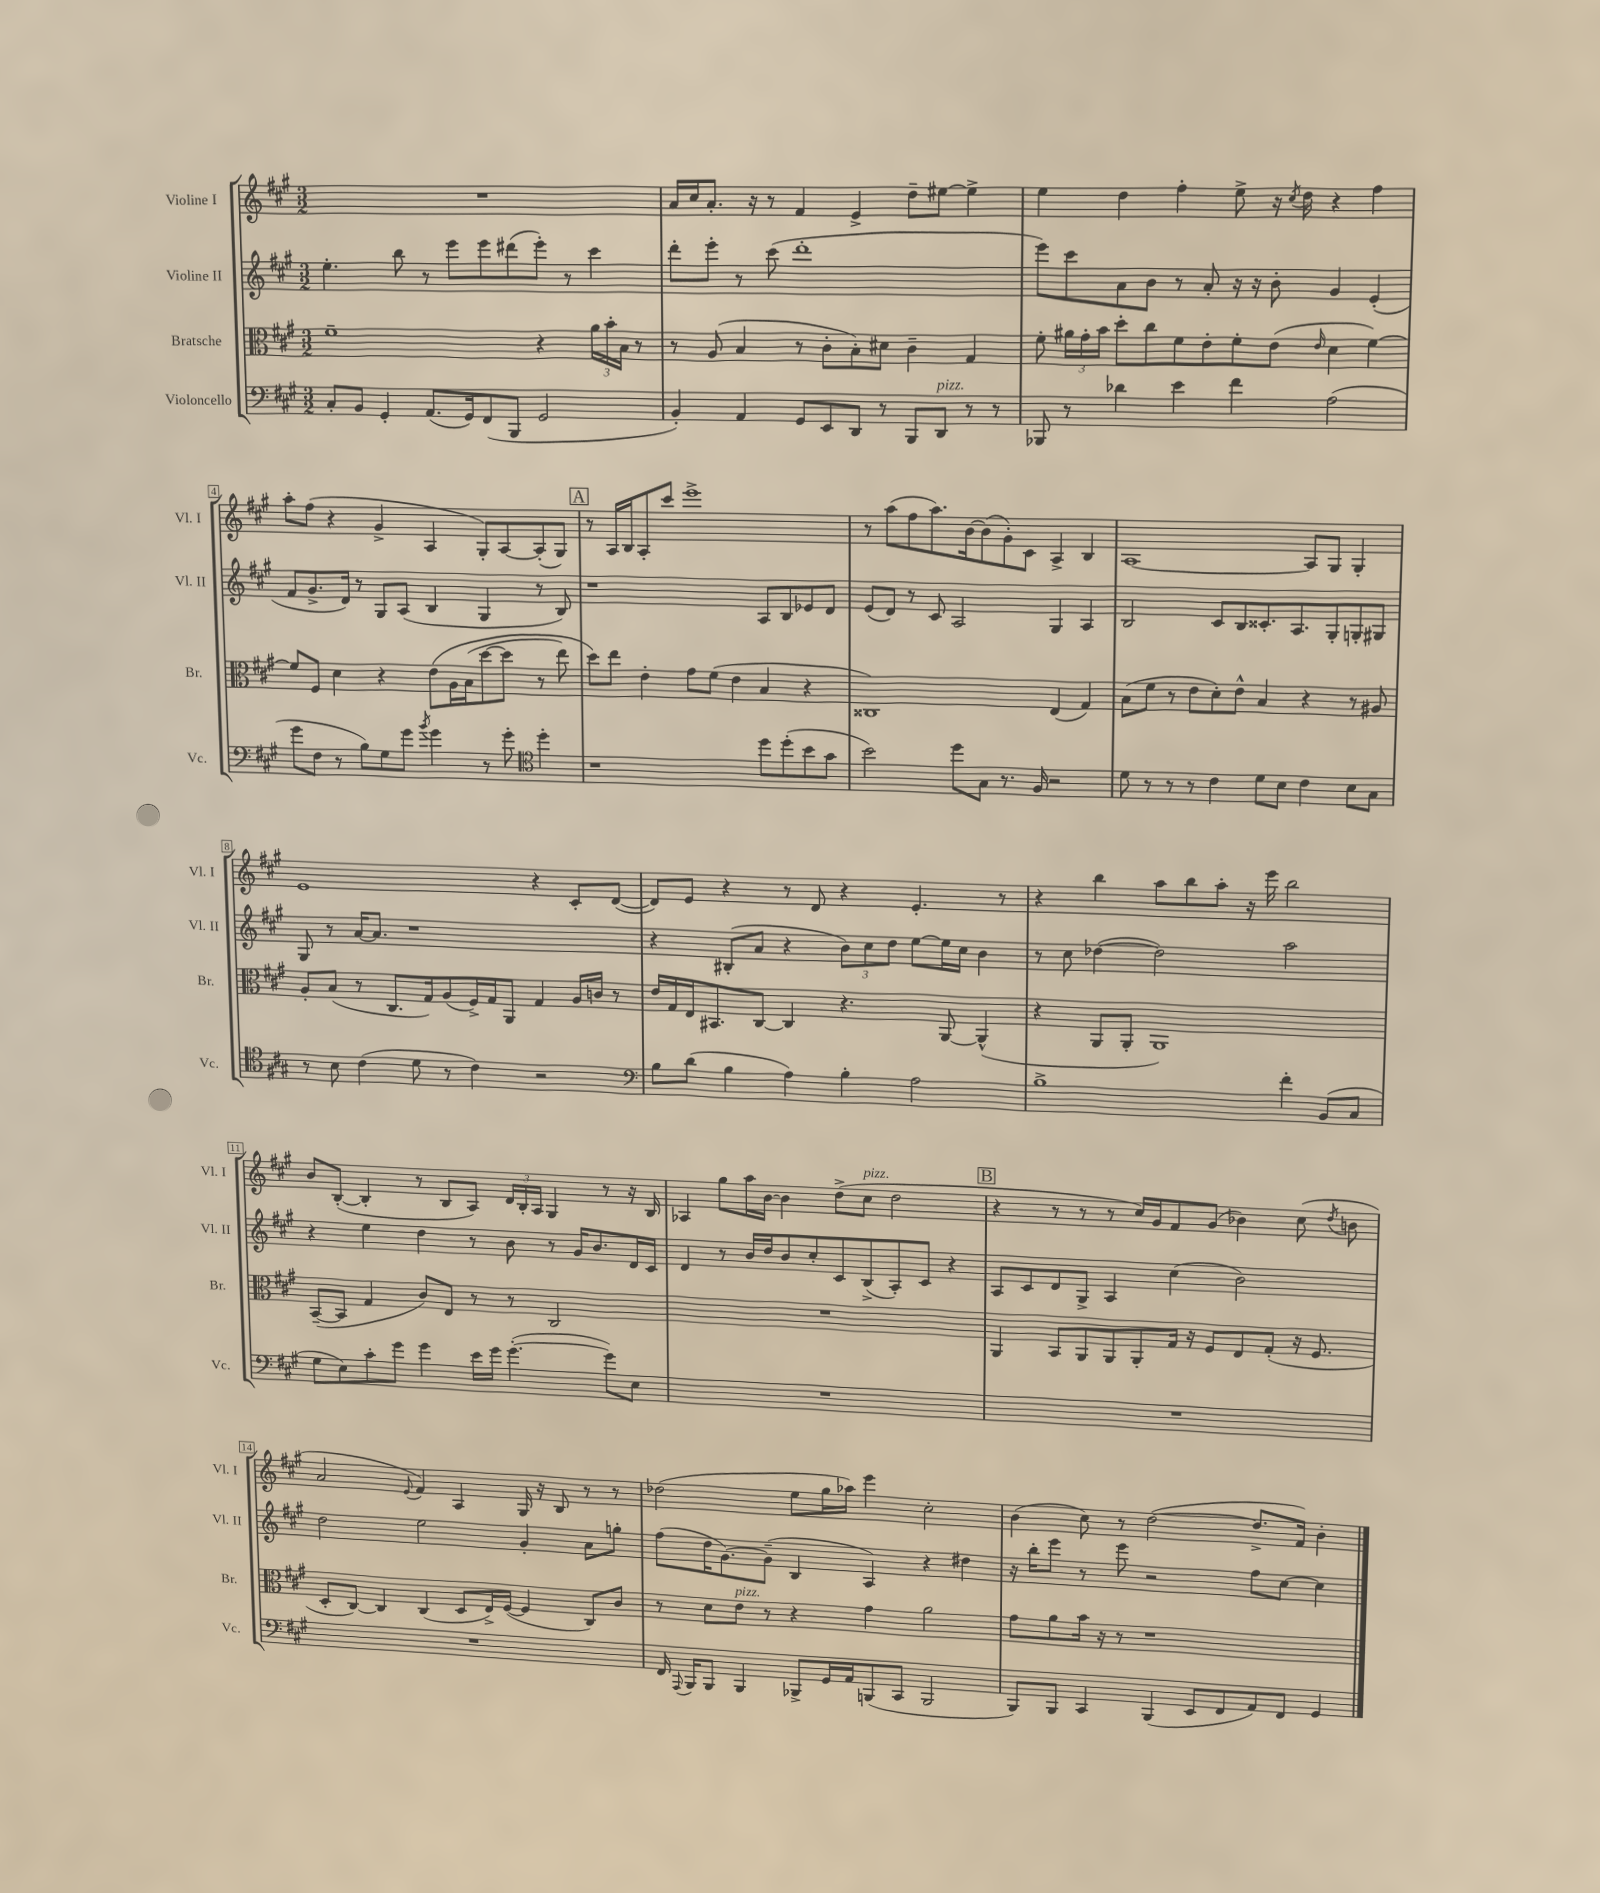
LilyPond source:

<<
\new StaffGroup <<
\new Staff = "s0" \with { instrumentName = "Violine I" shortInstrumentName = "Vl. I" } {
    \clef treble \key a \major \numericTimeSignature \time 3/2
    \autoBeamOff R1. |
    a'16[ cis''16 a'8.]-. r16 r8 fis'4 e'4-> d''8[-- eis''8]~ eis''4-> |
    e''4 d''4 fis''4-. e''8-> r16 \acciaccatura { cis''8 } d''16 r4 fis''4 |
    a''8[-. fis''8]( r4 gis'4-> a4 gis8[-.) a8~ a8-.( gis8]) |
    \mark \markup { \box "A" } r8 a16[ b16 a8-. cis'''8] e'''1-> |
    r8 a''8[( fis''8 a''8.) b'16~ b'8( gis'8-.) cis'8] a4-> b4 |
    a1~ a8[ gis8] gis4-. |
    e'1 r4 cis'8[-. d'8]~( |
    d'8[) e'8] r4 r8 d'8 r4 e'4.-. r8 |
    r4 b''4 a''8[ b''8 a''8]-. r16 e'''16 b''2 |
    b'8[ b8]~-.( b4-. r8 b8[ a8]) \tuplet 3/2 { d'16[ b16-. a16] } gis4 r8 r16 b16 |
    aes4 gis''8[ a''16 b'16]~ b'4 d''8[->( cis''8]^\markup { \italic "pizz." } d''2 |
    \mark \markup { \box "B" } r4 r8 r8 r8 cis''16[) gis'16 fis'8 gis'8]( bes'4) cis''8( \acciaccatura { d''8 } b'8 |
    a'2 \appoggiatura { e'8 } fis'4) a4 gis16 r16 b8 r8 r8 |
    des''2( e''8[ gis''16 aes''16]) e'''4 cis''2-. |
    b'4( cis''8) r8 d''2~( d''8.[-> fis'16]) b'4-. \bar "|." |
}
\new Staff = "s1" \with { instrumentName = "Violine II" shortInstrumentName = "Vl. II" } {
    \clef treble \key a \major \numericTimeSignature \time 3/2
    \autoBeamOff e''4.-. b''8 r8 e'''8[ e'''8 dis'''8( e'''8]-.) r8 cis'''4 |
    d'''8[-. e'''8]-. r8 cis'''8( d'''1-. |
    e'''8[) cis'''8 a'8 b'8] r8 a'8-. r16 r16 b'8-. gis'4 e'4-.( |
    fis'8[ gis'8.-> d'16]) r8 gis8[ a8]( b4 gis4 r8 b8) |
    \mark \markup { \box "A" } r1 a8[ b8 ees'8 d'8] |
    e'8[( d'8]) r8 cis'8 a2 gis4 a4 |
    b2 cis'8[ b8 cisis'8.-. a8. gis8-. g8-. gis8] |
    gis8 r8 a'16[~ a'8.] r1 |
    r4 bis8[-.( a'8] r4 \tuplet 3/2 { b'8[) cis''8 d''8] } e''8[~ e''16 cis''16] b'4 |
    r8 cis''8 des''4~( des''2) a''2 |
    r4 e''4 d''4 r8 b'8 r8 gis'16[ b'8. d'16 cis'16] |
    d'4 r8 b'16[ d''16 b'8 cis''8-. cis'8 b8->( a8-.) cis'8] r4 |
    \mark \markup { \box "B" } a8[ cis'8 d'8 gis8]-> a4 cis''4( b'2) |
    d''2 e''2 gis'4-. a'8[ g''8]-. |
    fis''8[( d''16 gis'8.~) gis'8]--( b4 a4) r4 dis''4 |
    r16 b''16[-. e'''8] r8 e'''8 r2 fis''8[ cis''8]~ cis''4 \bar "|." |
}
\new Staff = "s2" \with { instrumentName = "Bratsche" shortInstrumentName = "Br." } {
    \clef alto \key a \major \numericTimeSignature \time 3/2
    \autoBeamOff fis'1-- r4 \tuplet 3/2 { a'16[ b'16-. b16] } r8 |
    r8 a8( b4 r8 cis'8[-. b8-.) dis'8] cis'4-- gis4 |
    fis'8-. \tuplet 3/2 { ais'16[ gis'16-. b'16] } d''8[-. cis''8 fis'8 e'8-. fis'8-. e'8]( \grace { e'16 } d'4 fis'4~) |
    fis'8[ fis8] d'4 r4 e'8[\( a16 b16( d''8~ d''8] r8 e''8) |
    \mark \markup { \box "A" } d''8[\) e''8] e'4-. gis'8[ fis'8]( e'4 b4 r4 |
    cisis1) e4( gis4) |
    b8[( fis'8] r8 e'8[ d'8-.) e'8]-^ b4 r4 r8 ais8 |
    a8[-. b8]( r8 cis8.[ gis16) a8( fis16->) gis16 a,8] gis4 a16[ c'16] r8 |
    e'16[ gis16 e16 bis,8. cis8]~ cis4 r4. a,8~ a,4-^( |
    r4 a,8[ a,8]-. a,1) |
    b,8[~--( b,8] gis4 cis'8[) e8] r8 r8 cis2 |
    R1. |
    \mark \markup { \box "B" } a,4 b,8[ a,8 a,8 a,8-. gis16] r16 fis8[ e8 gis8]-.( r16 fis8. |
    d8[-. cis8]~) cis4 cis4( d8[ e16->) fis16]~( fis4 cis8[) cis'8] |
    r8 d'8[ e'8]^\markup { \italic "pizz." } r8 r4 gis'4 a'2 |
    gis'8[ a'8 b'16] r16 r8 r1 \bar "|." |
}
\new Staff = "s3" \with { instrumentName = "Violoncello" shortInstrumentName = "Vc." } {
    \clef bass \key a \major \numericTimeSignature \time 3/2
    \autoBeamOff cis8[-. b,8] gis,4-. a,8.[( gis,16) fis,8( b,,8] gis,2 |
    b,4-.) a,4 gis,8[ e,8 d,8] r8 b,,8[ d,8]^\markup { \italic "pizz." } r8 r8 |
    bes,,8 r8 des'4 e'4 fis'4 a2( |
    gis'8[ fis8] r8 b8[) gis8 gis'8] \acciaccatura { b'8 } gis'4 r8 gis'8-. \clef tenor d''4-. |
    \mark \markup { \box "A" } r1 d''8[ d''8-.( b'8 gis'8] |
    b'2) d''8[ gis8] r8. fis16 r2 |
    d'8 r8 r8 r8 cis'4 d'8[ b8] cis'4 b8[ gis8] |
    r8 b8 cis'4( d'8 r8 cis'4) r2 |
    \clef bass b8[ d'8]( b4 a4) b4-. a2 |
    b1-> fis'4-. b,8[( cis8] |
    gis8[ e8) cis'8-. gis'8] gis'4 e'16[ gis'16] gis'4.~-.( gis'8[) e8] |
    R1. |
    \mark \markup { \box "B" } R1. |
    R1. |
    fis,16 \appoggiatura { a,,8 } b,,16[ b,,8] b,,4 bes,,8[-> gis,16 a,16 b,,8( cis,8] b,,2 |
    b,,8[) b,,8] cis,4 b,,4( e,8[ fis,8 a,8) fis,8] gis,4 \bar "|." |
}
>>
>>
\layout { \context { \Score \override BarNumber.stencil = #(make-stencil-boxer 0.1 0.3 ly:text-interface::print) } }
